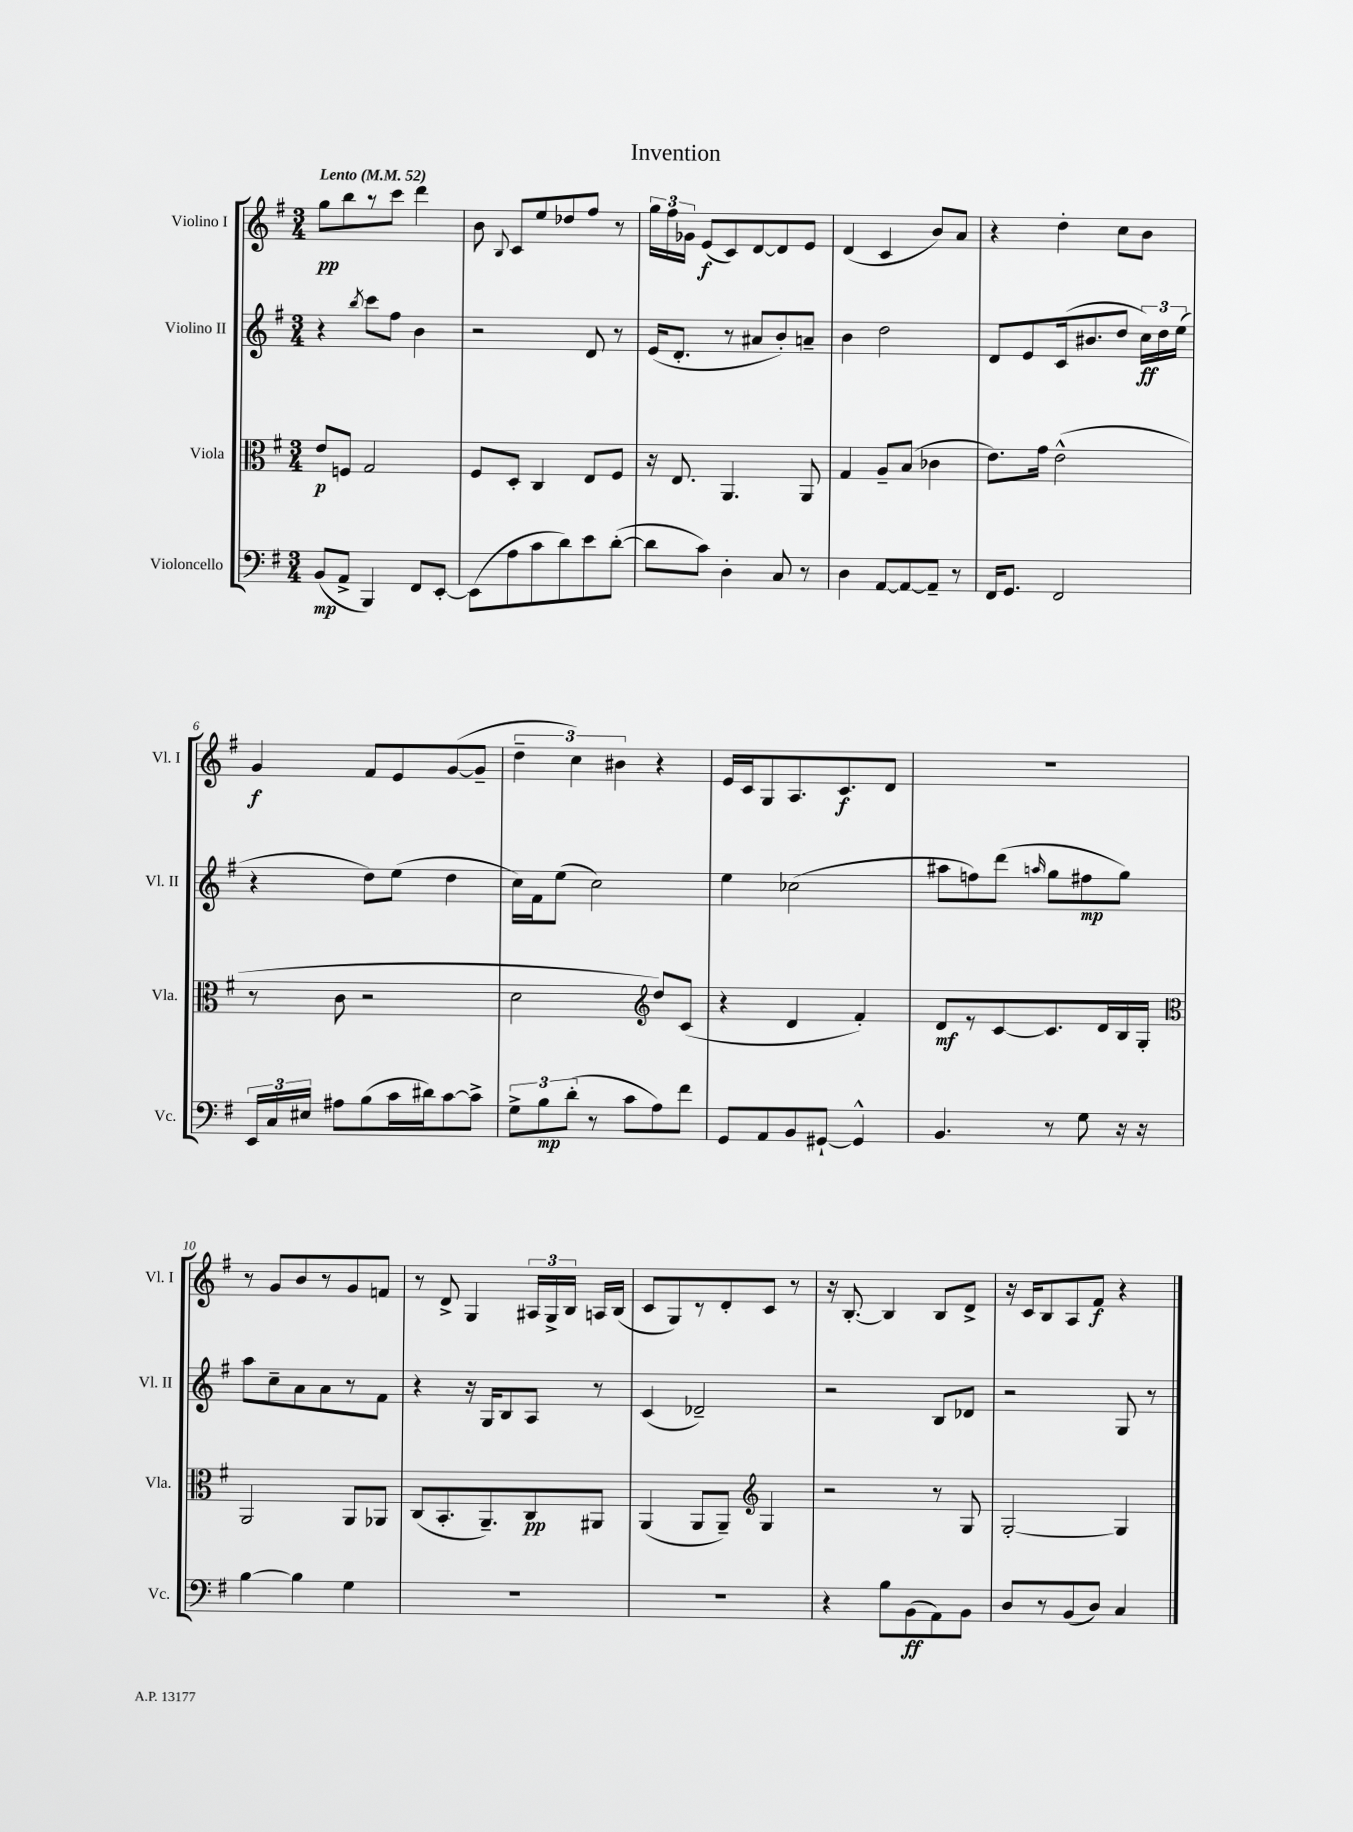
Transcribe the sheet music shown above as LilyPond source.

\header { title = "Invention" }
<<
\new StaffGroup <<
\new Staff = "s0" \with { instrumentName = "Violino I" shortInstrumentName = "Vl. I" } {
    \clef treble \key g \major \numericTimeSignature \time 3/4 \tempo "Lento" 4 = 52
    \autoBeamOff g''8[\pp b''8 r8 c'''8] d'''4 |
    b'8 \appoggiatura { b8 } c'8[ e''8 des''8 fis''8] r8 |
    \tuplet 3/2 { g''16[ fis''16 ges'16] } e'8[\f( c'8) d'8~ d'8 e'8] |
    d'4( c'4 b'8[) a'8] |
    r4 d''4-. c''8[ b'8] |
    g'4\f fis'8[ e'8 g'8~( g'8]-- |
    \tuplet 3/2 { d''4-- c''4) bis'4 } r4 |
    e'16[ c'16 g8 a8. c'8.\f d'8] |
    R2. |
    r8 g'8[ b'8 r8 g'8 f'8] |
    r8 d'8-> g4 \tuplet 3/2 { ais16[ g16-> b16] } a16[ b16]( |
    c'8[ g8) r8 d'8-. c'8] r8 |
    r16 b8.~-. b4 b8[ d'8]-> |
    r16 c'16[ b8 a8 fis'8]\f r4 \bar "|." |
}
\new Staff = "s1" \with { instrumentName = "Violino II" shortInstrumentName = "Vl. II" } {
    \clef treble \key g \major \numericTimeSignature \time 3/4
    \autoBeamOff r4 \acciaccatura { b''8 } c'''8[ fis''8] b'4 |
    r2 d'8 r8 |
    e'16[( d'8.]-. r8 ais'8[ b'8-.) a'8]-- |
    b'4 d''2 |
    d'8[ e'8 c'16( bis'8. d''8] \tuplet 3/2 { c''16[\ff) d''16 e''16]( } |
    r4 d''8[) e''8]( d''4 |
    c''16[) fis'16 e''8]( c''2) |
    e''4 ces''2( |
    ais''8[ f''8) d'''8]( \grace { a''16 } g''8[ fis''8\mp g''8]) |
    a''8[ c''8-- a'8 a'8 r8 fis'8] |
    r4 r16 g16[ b8 a8] r8 |
    c'4( des'2--) |
    r2 b8[ des'8] |
    r2 g8 r8 \bar "|." |
}
\new Staff = "s2" \with { instrumentName = "Viola" shortInstrumentName = "Vla." } {
    \clef alto \key g \major \numericTimeSignature \time 3/4
    \autoBeamOff e'8[\p f8] g2 |
    fis8[ d8]-. c4 e8[ fis8] |
    r16 e8. a,4. a,8 |
    g4 a8[-- b8]( ces'4 |
    e'8.[) g'16] e'2-^( |
    r8 c'8 r2 |
    d'2 \clef treble d''8[) c'8]( |
    r4 d'4 fis'4-.) |
    d'8[\mf r8 c'8~ c'8. d'16 b16 g16]-. |
    \clef alto a,2 a,8[ aes,8] |
    c8[( b,8.-. a,8.--) c8\pp ais,8] |
    a,4( a,8[ a,8]--) \clef treble g4 |
    r2 r8 g8 |
    g2~-. g4 \bar "|." |
}
\new Staff = "s3" \with { instrumentName = "Violoncello" shortInstrumentName = "Vc." } {
    \clef bass \key g \major \numericTimeSignature \time 3/4
    \autoBeamOff b,8[\mp( a,8]-> b,,4) fis,8[ e,8]~-. |
    e,8[( a8 c'8 d'8) e'8 d'8]~-.( |
    d'8[ c'8]) d4-. c8 r8 |
    d4 a,8[~ a,8~ a,8]-- r8 |
    fis,16[ g,8.] fis,2 |
    \tuplet 3/2 { e,16[ c16 eis16] } ais8[ b8( c'16 dis'16) c'8~ c'8]-> |
    \tuplet 3/2 { g8[-> b8\mp d'8]-.( } r8 c'8[ a8) fis'8] |
    g,8[ a,8 b,8 gis,8]~-! gis,4-^ |
    b,4. r8 g8 r16 r16 |
    b4~ b4 g4 |
    R2. |
    R2. |
    r4 b8[ b,8\ff( a,8) b,8] |
    d8[ r8 b,8( d8]) c4 \bar "|." |
}
>>
>>
